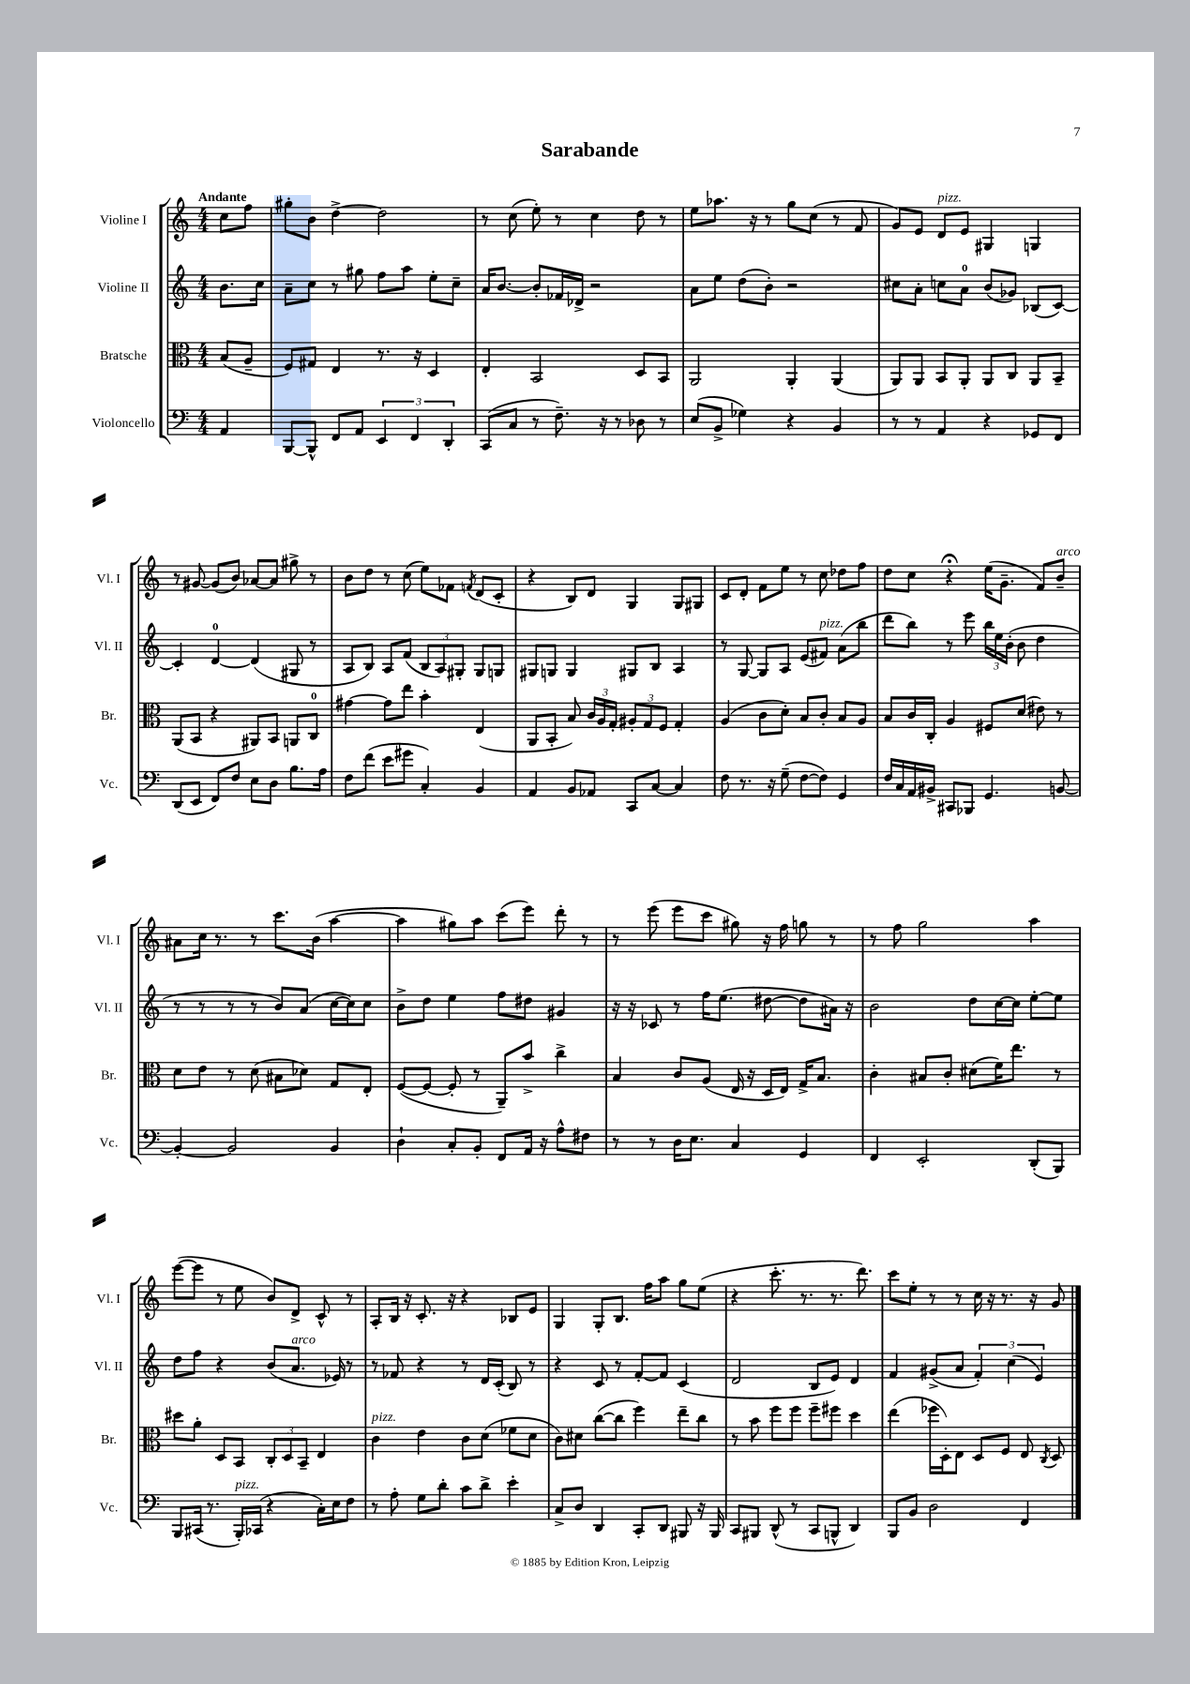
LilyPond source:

\header { title = "Sarabande" }
<<
\new StaffGroup <<
\new Staff = "s0" \with { instrumentName = "Violine I" shortInstrumentName = "Vl. I" } {
    \clef treble \key c \major \numericTimeSignature \time 4/4 \partial 4 \tempo "Andante"
    \autoBeamOff c''8[ f''8] |
    gis''8[-. b'8] d''4~-> d''2 |
    r8 c''8( e''8-.) r8 c''4 d''8 r8 |
    e''8[ aes''8.] r16 r8 g''8[ c''8]( r8 f'8 |
    g'8[) e'8] d'8[^\markup { \italic "pizz." } e'8] gis4 g4 |
    r8 gis'8~ gis'8[( b'8]) aes'8[~ aes'8] gis''8-> r8 |
    b'8[ d''8] r8 c''8( e''8[) fes'8] \acciaccatura { f'8 } d'8[( c'8]-. |
    r4 b8[) d'8] g4 g8[ gis8] |
    c'8[ d'8]-. f'8[ e''8] r8 c''8 des''8[ f''8] |
    d''8[ c''8] r4\fermata e''16[( g'8.]-- f'8[) b'8]--^\markup { \italic "arco" } |
    ais'8[ c''16] r8. r8 c'''8.[ b'16]( a''4~ |
    a''4 gis''8[) a''8] c'''8[( e'''8]) d'''8-. r8 |
    r8 e'''8( e'''8[ c'''8] gis''8) r16 f''16 g''8 r8 |
    r8 f''8 g''2 a''4 |
    e'''8[~( e'''8] r8 e''8 b'8[) d'8]-> c'8-^ r8 |
    a8[-. b16] r16 c'8.-. r16 r4 bes8[ e'8] |
    g4 g8[-. b8.] f''16[ a''8] g''8[ e''8]( |
    r4 c'''8.-. r8. r8. d'''8.) |
    c'''8[ e''8]-. r8 r8 c''16 r16 r8. r16 g'8 \bar "|." |
}
\new Staff = "s1" \with { instrumentName = "Violine II" shortInstrumentName = "Vl. II" } {
    \clef treble \key c \major \numericTimeSignature \time 4/4 \partial 4
    \autoBeamOff b'8.[ c''16] |
    a'8[-- c''8] r8 gis''8 f''8[ a''8] e''8[-. c''8]-- |
    a'16[ b'8.]~ b'8[-. fes'16 des'16]-> r2 |
    a'8[ e''8] d''8[( b'8]-.) r2 |
    cis''8[ a'8]-. c''8[ a'8]-0 b'8[( ges'8]) bes8[( c'8]~) |
    c'4-. d'4-0~ d'4( gis8 r8 |
    a8[ b8]) a8[ f'8]( \tuplet 3/2 { b8[ a8) gis8]-. } gis8[ g8] |
    gis8[ g8] g4 gis8[ b8] a4 |
    r8 g8~ g8[ a8] e'8[( fis'8]^\markup { \italic "pizz." }) a'8[( b''8] |
    d'''8[ b''8]) r8 e'''8 \tuplet 3/2 { b''16[ e''16 b'16]-.( } b'8 d''4 |
    r8 r8 r8 r8 b'8[) a'8]( c''16[~ c''16) c''8] |
    b'8[-> d''8] e''4 f''8[ dis''8] gis'4 |
    r16 r16 ces'8 r8 f''16[ e''8.]( dis''8~ dis''8[ ais'16]) r16 |
    b'2 d''8[ c''16~ c''16] e''8[~-. e''8] |
    d''8[ f''8] r4 b'8[( a'8.]^\markup { \italic "arco" } ees'16) r8 |
    r8 fes'8 r4 r8 d'16[ c'16]-.( b8) r8 |
    r4 c'8 r8 f'8[~-. f'8] c'4( |
    d'2 b8[ e'8]) d'4 |
    f'4 gis'8[->( a'8] \tuplet 3/2 { f'4-.) c''4( e'4) } \bar "|." |
}
\new Staff = "s2" \with { instrumentName = "Bratsche" shortInstrumentName = "Br." } {
    \clef alto \key c \major \numericTimeSignature \time 4/4 \partial 4
    \autoBeamOff b8[( a8]-- |
    f8[) gis8] e4 r8. r16 d4 |
    e4-. b,2 d8[ b,8] |
    a,2 a,4-. a,4( |
    a,8[) a,8] b,8[ a,8]-. a,8[ c8] a,8[ b,8]-- |
    a,8[( b,8] r4 ais,8[) b,8] a,8[ c8]-0 |
    gis'4~ gis'8[ e''8] b'4-. e4( |
    a,8[ b,8]-. b8) \tuplet 3/2 { c'16[ a16 g16]-. } \tuplet 3/2 { ais8[-. g8 f8] } g4-. |
    a4( c'8[ d'8]-.) b8[ c'8]-. b8[ a8] |
    b8[ c'16 c16]-. a4 fis8[ d'8]( eis'8) r8 |
    d'8[ e'8] r8 d'8( bis8[ des'8]) g8[ e8]-. |
    f8[~( f8]~ f8-. r8 a,8[--) b'8]-> c''4-> |
    b4 c'8[ a8]( e16 r16 d16[ e16]) g16[-> b8.] |
    c'4-. bis8[ c'8]-. dis'8[( f'16) e''8.] r8 |
    dis''8[ a'8]-. d8[ b,8] \tuplet 3/2 { c8[-. d8 b,8]-- } e4 |
    c'4^\markup { \italic "pizz." } e'4 c'8[ d'8]( fes'8[ d'8] |
    c'8[) dis'8] c''8[~( c''8] f''4) e''8[-- c''8] |
    r8 b'8 f''8[ f''8] f''8[-- fis''8] d''4 |
    e''4( fes''16[ d16-.) e8] d8[ f8] e8 \acciaccatura { c8 } d8 \bar "|." |
}
\new Staff = "s3" \with { instrumentName = "Violoncello" shortInstrumentName = "Vc." } {
    \clef bass \key c \major \numericTimeSignature \time 4/4 \partial 4
    \autoBeamOff a,4 |
    b,,8[~ b,,8]-^ f,8[ a,8] \tuplet 3/2 { e,4 f,4 d,4-. } |
    c,8[( c8] r8 f8.--) r16 r8 des8 r8 |
    e8[( b,8]-> ges4) r4 b,4 |
    r8 r8 a,4 r4 ges,8[ f,8] |
    d,8[( e,8] f,8[) f8] e8[ d8] b8.[ a16] |
    f8[ f'8]( e'8[ gis'8] c4-.) b,4 |
    a,4 b,8[ aes,8] c,8[ c8]~ c4 |
    f8 r8. r16 g8--( f8[~ f8]) g,4 |
    f16[ c16 a,16 bis,16]-> cis,8[ bes,,8] g,4. b,8~ |
    b,4~-. b,2 b,4 |
    d4-! c8[-. b,8]-. f,8[ a,16] r16 a8[-^ fis8] |
    r8 r8 d16[ e8.] c4 g,4 |
    f,4 e,2-. d,8[-.( b,,8]) |
    b,,8[ cis,16]( r8. b,,16[-.^\markup { \italic "pizz." }) ces,16]( r4 c16[-.) e16 f8] |
    r8 a8-. g8[ d'8]-. c'8[ d'8]-> e'4-. |
    c8[-> d8] d,4 c,8[-. d,8] bis,,8 r16 bis,,16 |
    c,8[ bis,,8] d,8-^( r8 c,8[ b,,8]-^ d,4) |
    b,,8[ b,8] d2 f,4 \bar "|." |
}
>>
>>
\layout { \context { \Score \remove "Bar_number_engraver" } }
